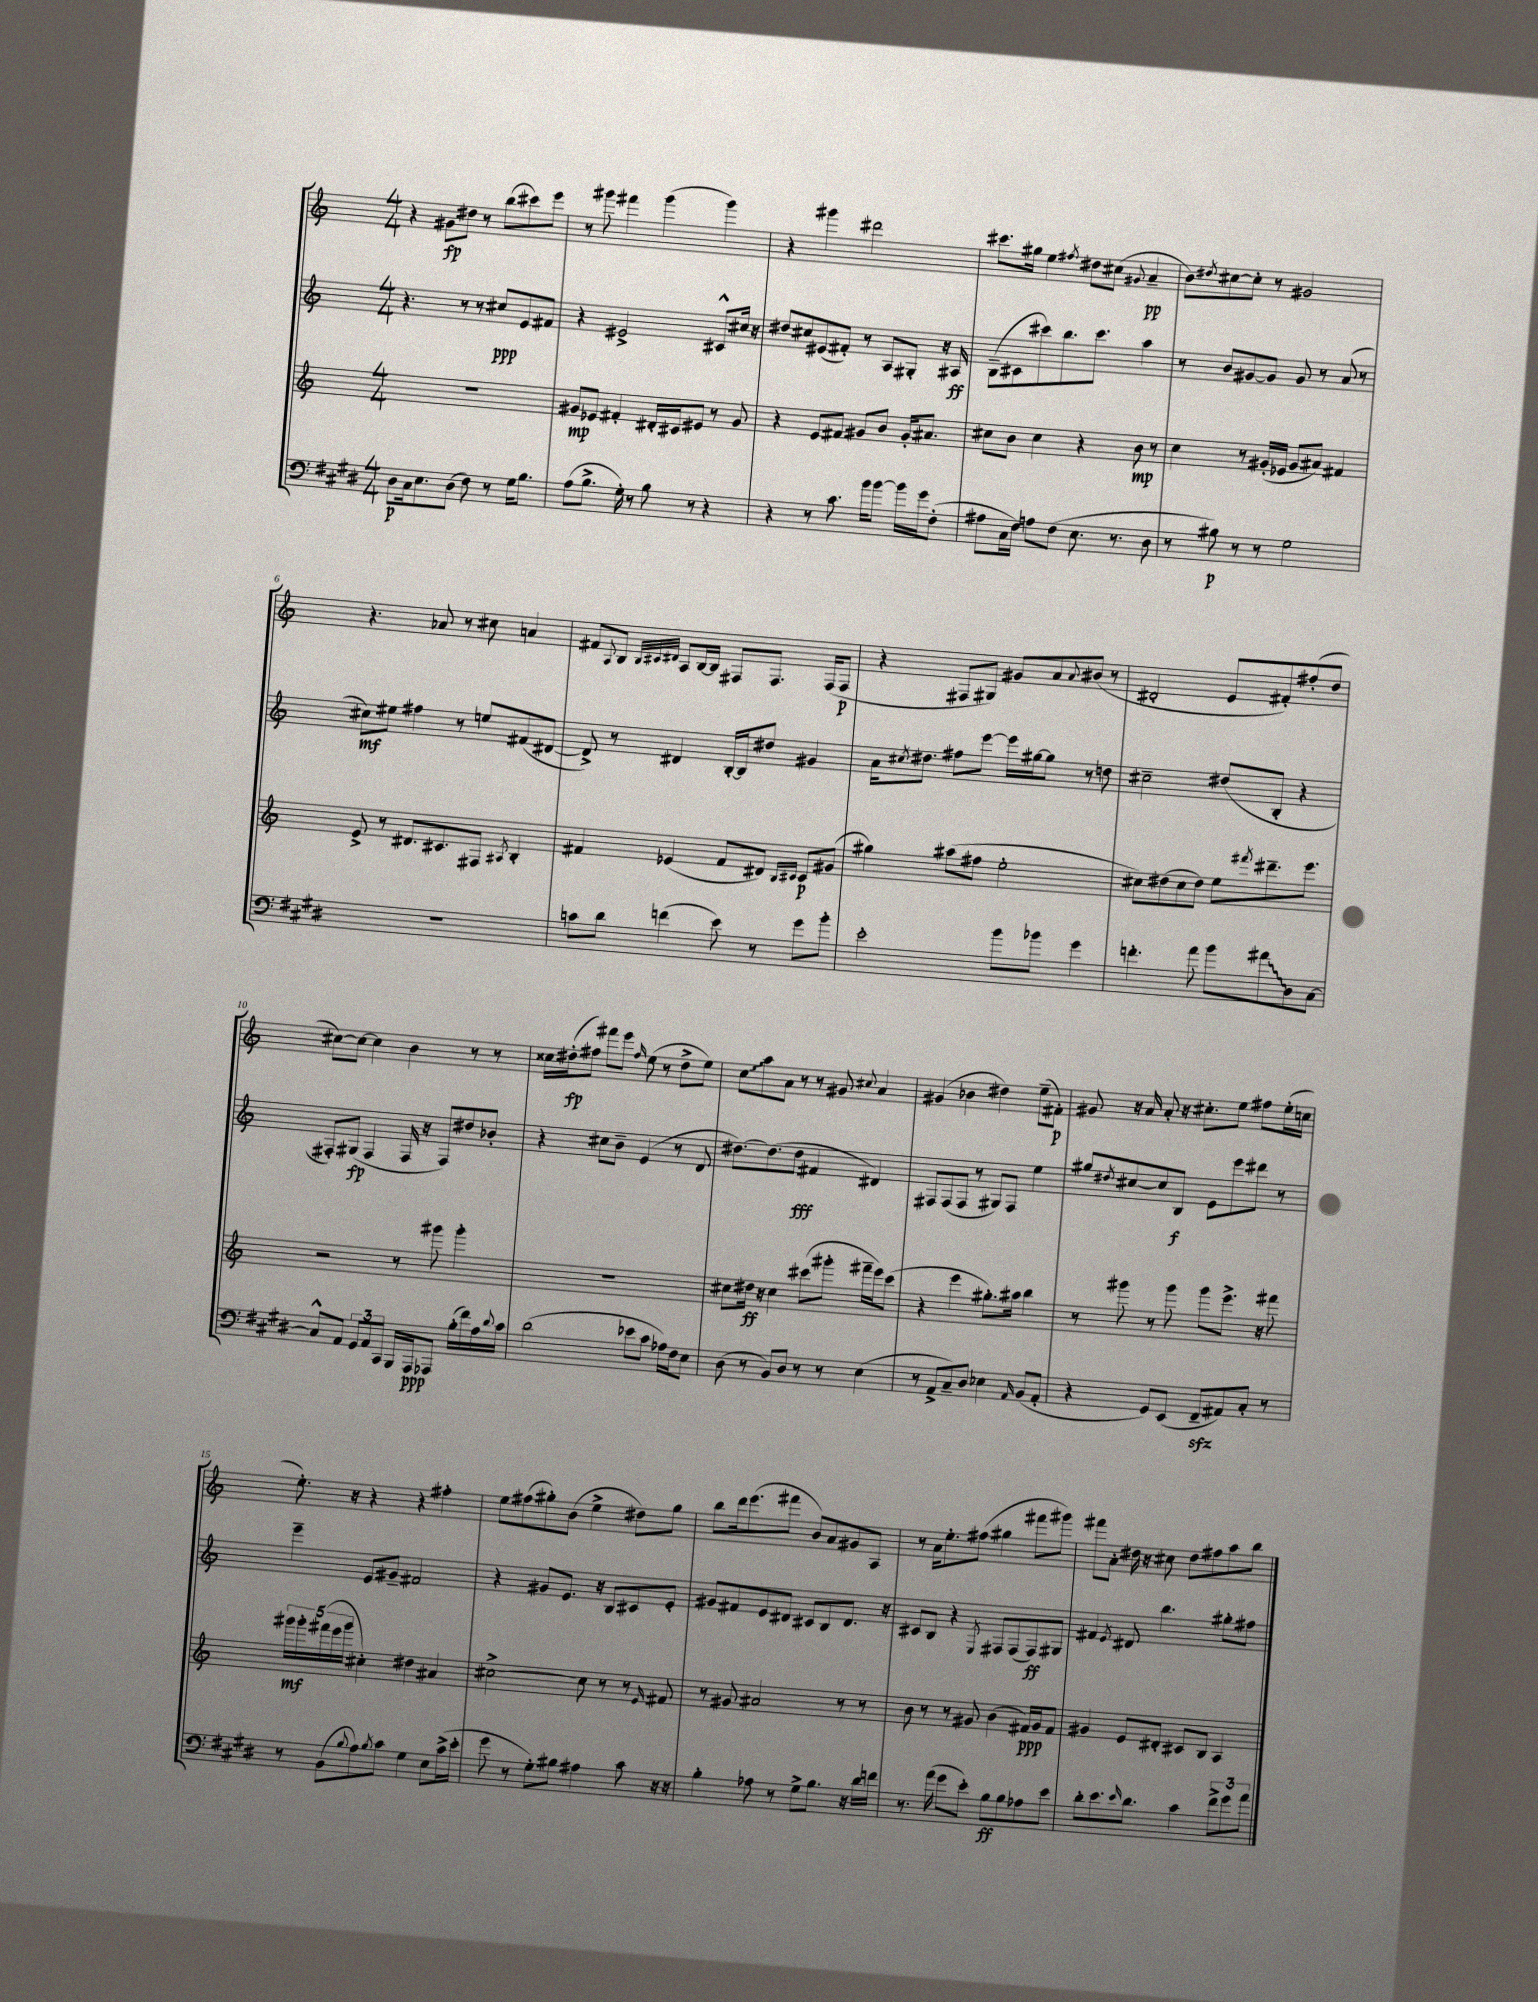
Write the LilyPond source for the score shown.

<<
\new StaffGroup <<
\new Staff = "s0" {
    \clef treble \key c \major \numericTimeSignature \time 4/4
    r4 gis'8\fp dis''8 r8 b''8( cis'''8) e'''8 |
    r8 gis'''8 fis'''4 gis'''4( gis'''4) |
    r4 gis'''4 dis'''2 |
    cis'''8. gis''16 e''4 \acciaccatura { fis''8 } dis''8 cis''8( \appoggiatura { gis'8 } a'4--\pp |
    b'8) \acciaccatura { dis''8 } cis''8~ cis''8-. r8 gis'2 |
    r4. aes'8 r8 cis''8 a'4 |
    fis'8 \appoggiatura { a8 } b8 \grace { b32 cis'32 dis'32 } a8 b16~ b16 fis8 fis8. fis16( fis8\p |
    r4 fis8 gis8) gis'8 a'8 \appoggiatura { a'8 } bis'8( r8 |
    dis'2-. e'8 fis'8-.) fis''8-.( d''8 |
    cis''8~) cis''8~ cis''4 b'4 r8 r8 |
    cisis''16 dis''16-.\fp( fis''8) fis'''8 e'''8 \grace { fis''16 } e''8( r8 dis''8-> e''8) |
    \once \override Glissando.style = #'zigzag c''8\glissando a''8 a'8 r8 r8 gis'8 \appoggiatura { cis''8 } a'4 |
    gis'4( bes'4 dis''4) e''8--( fis'8-.\p) |
    gis'8 r16 a'16 a'8-. r16 cis''8.-. e''8 fis''8 e''16-.( c''16 |
    e''8.-.) r16 r4 r4 fis''4-. |
    e''8 fis''8( gis''8-.) b'8( e''4-> dis''8) gis''8 |
    b''8 d'''16 e'''8.( fis'''8 b'8) a'8 gis'8 a8 |
    r8 a'16 e''8.-. fis''8( gis''4 fis'''8 gis'''8) |
    fis'''8 a'8-. dis''16 r16 cis''8 dis''8 fis''8 a''8 b''8 \bar "|." |
}
\new Staff = "s1" {
    \clef treble \key c \major \numericTimeSignature \time 4/4
    r4. r8 r8 cis''8\ppp e'8 fis'8 |
    r4 eis'2-> cis'8-^ cis''16 r16 |
    dis''8 cis''8 eis'8( fis'8-.) r8 a8 gis8-. r16 ais16\ff |
    b8--( cis'8 cis'''8) b''8. cis'''8. a''4 |
    r8 b'8 gis'8~ gis'8 gis'8 r8 a'8( r8 |
    cis''8\mf) eis''8 fis''4 r8 e''8 fis'8( dis'8~ |
    dis'8->) r8 dis'4 b16~-. b16 dis''8 gis'4 |
    a'16 \acciaccatura { cis''8 } dis''8. fis''8 e'''8~ e'''16 gis''16~ gis''8 r8 d''8 |
    cis''2-- dis''8( b8-. r4 |
    fis8-.) gis8\fp( fis4 fis16 r16 fis8) dis''8 bes'8-. |
    r4 cis''8 b'8-- e'4( r8 d'8 |
    dis''8.~) dis''8.( dis''8\fff fis'4 dis'4) |
    fis8 fis8( fis8 r8 gis8) fis8 e''4 |
    gis''8 \acciaccatura { dis''8 } cis''8~ cis''8 b8\f e'8 e'''8 dis'''8 r8 |
    e'''4-- e'8 gis'8-- fis'2 |
    r4 gis'8 e'8. r16 b8 cis'8 e'8-. |
    gis'8 fis'8 e'8 dis'8 cis'8 b8 dis'8. r16 |
    cis'8 b8 r4 \acciaccatura { e8 } fis8 fis8( fis8\ff) gis8 |
    fis'4 \acciaccatura { e'8 } dis'8 b''4. gis''8-. fis''8 \bar "|." |
}
\new Staff = "s2" {
    \clef treble \key c \major \numericTimeSignature \time 4/4
    R1 |
    gis'8\mp ees'8 fis'4-. dis'16-. cis'16 eis'8 r8 gis'8 |
    r4 e'8 fis'8 gis'8 b'8 gis'16-. ais'8. |
    cis''8 b'8 cis''4 r4 b'8\mp r8 |
    c''4 r8 gis'16-.( ees'16 gis'8 ais'8) fis'4 |
    e'8-> r8 dis'8. cis'8. fis8 \acciaccatura { ais8 } b4-. |
    fis'4 ees'4( fis'8 dis'8) \grace { b16 cis'16 } cis'8\p gis'8( |
    gis''4) ais''8( fis''8 e''2-. |
    cis''8) dis''8( cis''8 dis''8) e''8 \acciaccatura { fis'''8 } dis'''8.-- e'''8. |
    r2 r8 gis'''8 gis'''4-. |
    R1 |
    cis''8 dis''16\ff r16 cis''4 cis'''8( gis'''8-. fis'''16-- e'''16) cis'''8( |
    r4 e'''4 gis''8.-.) ais''16 b''4 |
    r8 gis'''8 r8 gis'''8 gis'''8 e'''8.-> r16 fis'''8 |
    \tuplet 5/4 { gis'''16\mf gis'''16-. fis'''16( e'''16 gis'''16 } cis''4-.) dis''4 ais'4 |
    cis''2~-> cis''8 r8 r8 \grace { e'16 } fis'8 |
    r8 gis'8 ais'2 r8 r8 |
    b'8 r8 r8 gis'8 b'4( fis'16\ppp) gis'16 fis'8 |
    gis'4 e'8 dis'8-. cis'8 b8 a4 \bar "|." |
}
\new Staff = "s3" {
    \clef bass \key e \major \numericTimeSignature \time 4/4
    dis8\p cis16 e8. dis8( fis8) r8 gis16 b8. |
    a8( b8.-> gis16-.) r8 b8 r8 r4 |
    r4 r8 cis'8. b'16 b'8~ b'16 gis'16 fis8-.( |
    ais8 cis16 fis16) a8 fis8( e8. r8. dis8 |
    r8 bis8\p) r8 r8 gis2 |
    R1 |
    c'8 dis'8 f'4( e'8) r8 gis'8 b'8-. |
    e'2-. b'8 bes'8 gis'4 |
    f'4.-. a'8 b'8 \once \override Glissando.style = #'zigzag ais'8\glissando dis8 cis8~ |
    cis8-^ a,8 \tuplet 3/2 { gis,8 a,8 cis,8 } b,,16 a,,16\ppp aes,,8 b16-.( fis'16) a16 \appoggiatura { dis'8 } cis'16 |
    dis'2( ees'8 cis'8 aes16) fis16 e8 |
    dis8( r8 b,8) dis8 r8 r8 e4( |
    r8 a,8-> cis8--) dis8 ees4 \grace { a,16 } b,8( a,8-. |
    r4 gis,8) e,8( fis,8--\sfz ais,8) cis8-. r8 |
    r8 b,8( \appoggiatura { b8 } a8) \acciaccatura { b8 } cis'8 gis4 e8 cis'16->( e'16-. |
    gis'8 r8 gis8-.) bis8 ais4 cis'8 r16 r16 |
    b4-. aes8 r8 gis8-> b8. r16 dis'16 f'16 |
    r8. a'16( gis'8 e'8-.) b8\ff b8 aes8 e'8 |
    dis'8-. e'8. \grace { e'16 } dis'8. cis'4 \tuplet 3/2 { fis'8-> gis'8 a'8 } \bar "|." |
}
>>
>>
